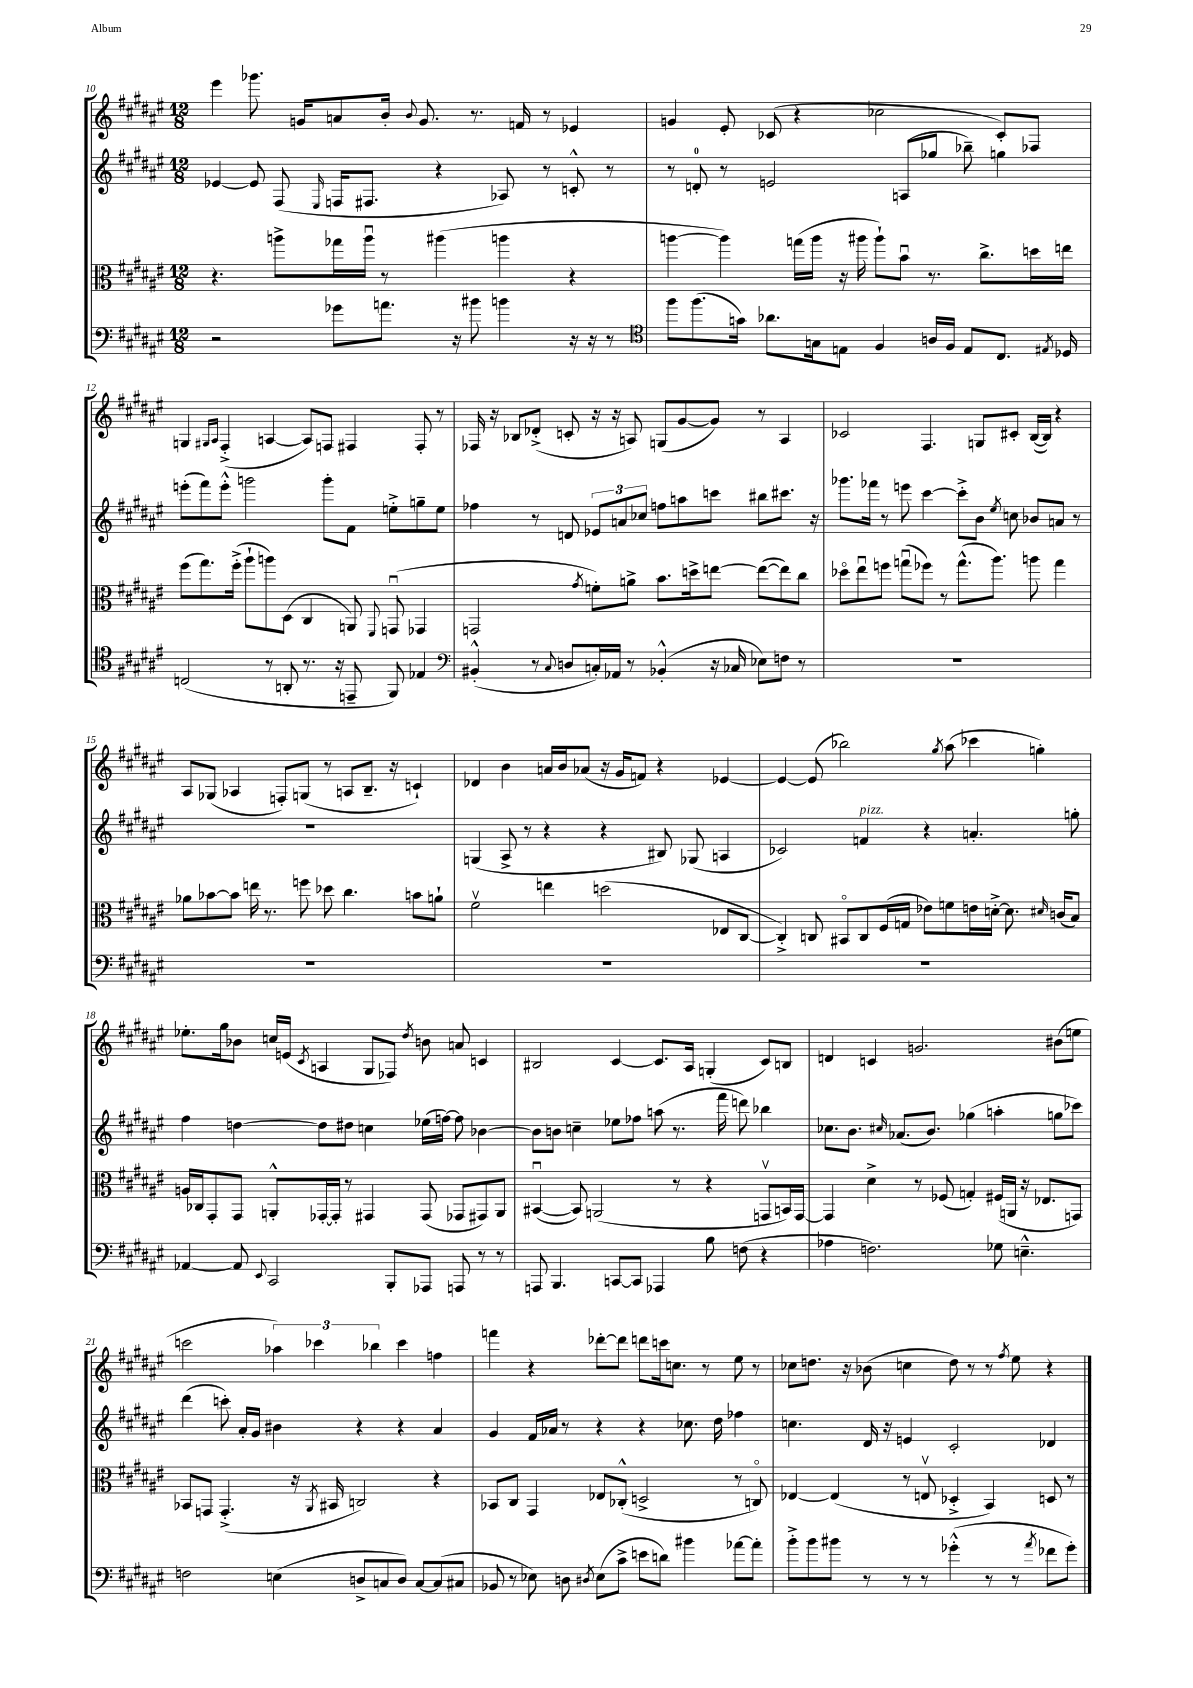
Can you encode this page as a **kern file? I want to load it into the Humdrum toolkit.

**kern	**kern	**kern	**kern
*part4	*part3	*part2	*part1
*staff4	*staff3	*staff2	*staff1
*clefF4	*clefC3	*clefG2	*clefG2
*k[f#c#g#d#a#e#]	*k[f#c#g#d#a#e#]	*k[f#c#g#d#a#e#]	*k[f#c#g#d#a#e#]
*M12/8	*M12/8	*M12/8	*M12/8
=10	=10	=10	=10
2r	4.r	[4e-X/	4eee#\
.	.	8e-/]	8.ggg-X\
.	8aan^\L	(8F#/	.
.	.	.	16gn/KL
.	.	16qqE#/	.
8g-X\L	16gg-X\L	16Fn/KL	8an/
.	16aau\JJ	8.F#X/J	.
8.an\J	8r	.	16b'/Jk
.	.	.	8qqb/
.	.	.	8.g/
.	(4aa#X\	4r	.
16r	.	.	.
8b#X\	.	.	8.r
4bn\	4aan\	8A-X/)	.
.	.	.	16fn/
.	.	8r	8r
16r	4r	8cn'^^/	4e-X/
16r	.	.	.
8r	.	8r	.
=11	=11	=11	=11
*clefC4	*	*	*
8ff#\L	[4aan\	8r	4gn/
(8.ff#\	.	8dn'/	.
.	4aa\])	8r	8e#'/
16gn\Jk)	.	.	.
8.a-X\L	.	2en/	(8c-X/
.	(16ggn\LL	.	4r
16Gn\k	16aa\JJ	.	.
8En\J	16r	.	.
.	16aa#X\	.	.
4F#/	8aa#`\L)	.	2cc-X\
.	8bu\J	(8An/L	.
16An/LL	8.r	8gg-X/J	.
16F#/JJ	.	.	.
8E/L	.	8bb-X~\)	.
.	8.cc#^\L	.	.
8.C#/J	.	4ggn\	8c-'/L)
.	16ddn\L	.	8F-X/J
8qE#X/	.	.	.
16D-X/	16een\JJ	.	.
!!LO:LB:g=z
=12	=12	=12	=12
(2Cn/	(8ff#\L	(8eeen'\L	4Gn/
.	8.gg#\)	8fff#\)	.
.	.	.	16qqG#X/LL
.	.	.	16qqA#/JJ
.	.	8eee'^^\J	(4F#'^/
.	(16ff#'^\Jk	.	.
.	8aa#`\L	2gggn\	.
8r	8aan\)	.	[4An/
8AAn'/	(8D#\J	.	.
8.r	4C#/	.	8A/L])
.	.	8ggg'\L	8Fn/J
16r	.	.	.
8EEn~/	8AAn/)	8f#\J	4F#X/
.	8qqFF#/	.	.
8FF#/)	(8GGnu/	8een'^\L	.
4E-X/	4GG-X/	8ggn~\	8F#'/
.	.	8ee\J	8r
=13	=13	=13	=13
*clefF4	*	*	*
(4BB#X'^^/	2GGn/	4ff-X\	16F-X/
.	.	.	16r
.	.	.	8B-X/L
8r	.	8r	(8d-X'^/J
8qqC#/	.	.	.
8Dn/L	.	8dn/	8cn'/
.	8qg#/	.	.
16Cn'/L)	8fn'\L)	12e-X/L	16r
16AA-X/JJ	.	.	16r
.	.	12an/	.
8r	8an^\J	.	8An/)
.	.	12cc-X/J	.
(4BB-X'^^/	8.b\L	8ffn\L	(8Gn/L
.	.	8aan\	[8g#/
.	16ddn^\k	.	.
16r	[8een\J	8cccn\J	8g#/J])
16C-X/	.	.	.
8E-X\L)	(8ee\L_	8bb#X\L	8r
8Fn\J	8ee\])	8.ccc#X\J	4A/
8r	8cc#\J	.	.
.	.	16r	.
=14	=14	=14	=14
1.r	8dd-X\L	8.ggg-X\L	2c-X/
.	8ee#u\	.	.
.	.	16fff-X\Jk	.
.	8ffn\J	8r	.
.	(8ggnu\L	8eeen\	.
.	8ff-X\J)	[4ccc#\	4.F#/
.	8r	.	.
.	(8.gg^^\L	8ccc#'^\L]	.
.	.	8b\J	8Gn/L
.	8.aa#\J)	.	.
.	.	8qee#/	.
.	.	8ccn\	8c#X'/J
.	8aan\	8b-X/L	([16B/LL
.	.	.	16B/JJ])
.	4gg\	8an/J	4r
.	.	8r	.
!!LO:LB:g=z
=15	=15	=15	=15
1.r	8a-X\L	1.r	8A#/L
.	[8b-X\	.	(8G-X/J
.	8b-\J]	.	4A-X/
.	16een\	.	.
.	8.r	.	.
.	.	.	8Fn'/L)
.	8ffn\	.	(8Gn/J
.	8dd-X\	.	8r
.	4.cc#\	.	8An/L
.	.	.	8.B~/J
.	.	.	16r
.	8bn\L	.	4cn`/)
.	8an`\J	.	.
=16	=16	=16	=16
1.r	2f#v\	(4Gn/	4d-X/
.	.	8A#^/	4b\
.	.	8r	.
.	4een\	4r	16an/LL
.	.	.	16b/J
.	.	.	(8a-X/J
.	(2ddn\	4r	16r
.	.	.	16g#/KL
.	.	.	8fn/J)
.	.	8B#X/)	4r
.	.	(8G-X/	.
.	8E-X/L	4An/	[4e-X/
.	[8C#/J	.	.
=17	=17	=17	=17
1.r	4C#'^/])	2c-X/)	4e-/_
.	8Cn/	.	(8e-/]
.	8BB#X/L	.	2bb-X\)
!	!	!LO:TX:a:i:t=pizz.	!
.	8C/	4fn/	.
.	(16F#/L	.	.
.	16Gn/JJ	.	.
.	8e-X\L)	4r	.
.	.	.	8qgg#/
.	8fn\	.	(8aa#\
.	16en\L	4.an'/	4ccc-X\
.	[16dn'^\JJ	.	.
.	8.d\]	.	.
.	.	.	4ggn'\)
.	16qqd#X/	.	.
.	(16cn/KL	.	.
.	8B/J)	8ggn'\	.
!!LO:LB:g=z
=18	=18	=18	=18
[4AA-X/	16An/LL	4ff#\	8.ee-X'\L
.	16C-X/J	.	.
.	8GG#'/	.	.
.	.	.	16gg#\k
8AA-/]	8GG#/J	[4ddn\	8b-X\J
8qqEE#/	.	.	.
2CC#/	8AAn'^^/L	.	16ccn/LL
.	.	.	(16en/JJ
.	.	.	8qc#/
.	[16GG-X'/L	8dd\L]	4An/
.	16GG-'/JJ]	.	.
.	8r	8dd#X\J	.
.	4GG#X/	4ccn\	8G#/L
8BBB'/L	.	.	8F-X/J)
.	.	.	8qdd#/
8AAA-X/J	(8GG#/	(16ee-X\LL	8bn\
.	.	[16ffn\JJ)	.
8AAAn/	8GG-X/L	8ff\]	8an/
8r	8GG#X/)	[4b-X\	4cn/
8r	8AA/J	.	.
=19	=19	=19	=19
8AAAn/	([4BB#Xu/	8b-\L]	2B#X/
4.BBB/	.	8bn\J	.
.	8BB#/])	4ccn~\	.
.	(2AAn/	.	.
[8CCn/L	.	8ee-X\L	[4c#/
8CC/J]	.	8ff-X\J	.
4AAA-X/	.	(8aan\	8.c#/L]
.	8r	8.r	.
.	.	.	16A#/Jk
8B\	4r	.	(4Gn'/
.	.	16fff#\	.
(8Fn\	.	8dddn\)	.
4r	8GGnv/L	4bb-X\	8c#/L)
.	16BBn/L)	.	8Bn/J
.	[16GG/JJ	.	.
=20	=20	=20	=20
4A-X\	4GG/]	8.cc-X\L	4dn/
.	.	8.b\J	.
2.Fn\)	4d#^\	.	4cn/
.	.	16qqcc#X/	.
.	.	(8.a-X/L	.
.	8r	.	2.gn/
.	.	8.b/J)	.
.	(8F-X/	.	.
.	4Gn'/)	(4gg-X\	.
8G-X\	(16F#X/LL	4aan'\	.
.	16AAn/JJ	.	.
4.En~^^\	16r	.	.
.	8.E-X/L	.	.
.	.	8ggn\L	(8b#X\L
.	8GGn/J)	8ccc-X\J)	8een\J
!!LO:LB:g=z
=21	=21	=21	=21
2Fn\	8BB-X/L	(4ddd#\	2cccn\
.	8GGn/J	.	.
.	(4.GG'^/	8cccn'\)	.
.	.	16a#'/LL	.
.	.	16g#/JJ	.
(4En\	.	4b#X\	6aa-X\)
.	16r	.	.
.	.	.	6ccc-X\
.	8qAA#/	.	.
.	16BB#X/	.	.
8Dn^/L	2Cn/)	4r	.
.	.	.	6bb-X\
8Cn/	.	.	.
8D/J)	.	4r	4ccc-\
[8C/L	.	.	.
(8C/]	4r	4a#/	4ffn\
8C#X/J	.	.	.
=22	=22	=22	=22
8BB-X/	8BB-X/L	4g#/	4fffn\
8r	8C#/J	.	.
8E-X\)	4GG#/	16f#/LL	4r
.	.	16a-X/JJ	.
8Dn\	.	8r	.
8qD#X/	.	.	.
(8E-\L	8E-X/L	4r	[8ddd-X'\L
8c#^\J	(8C-X'^^/J	.	8ddd-\J]
8en\L	2Dn^/	4r	8dddn\L
8dn\J)	.	.	16cccn\k
.	.	.	8.ccn\J
4b#X\	.	8.cc-X\	.
.	.	.	8r
.	.	16dd#\	.
[8a-X\L	8r	4ff-X\	8ee#\
8a-'\J]	8Cn/)	.	8r
=23	=23	=23	=23
8b'^\L	[4E-X/	4.ccn\	8cc-X\L
8b\	.	.	8.ddn\J
8b#X\J	(4E-/]	.	.
.	.	.	16r
8r	.	16d#/	(8b-X\
.	.	16r	.
8r	8r	4en/	4ccn\
8r	8Env/	.	.
(4g-X'^^\	4D-X'^/	2c#'/	8dd\)
.	.	.	8r
8r	4BB/)	.	8r
.	.	.	8qff#/
8r	.	.	8ee#\
8qa#/	.	.	.
8f-X\L	8Dn/	4d-X/	4r
8g-'\J)	8r	.	.
==	==	==	==
*-	*-	*-	*-
